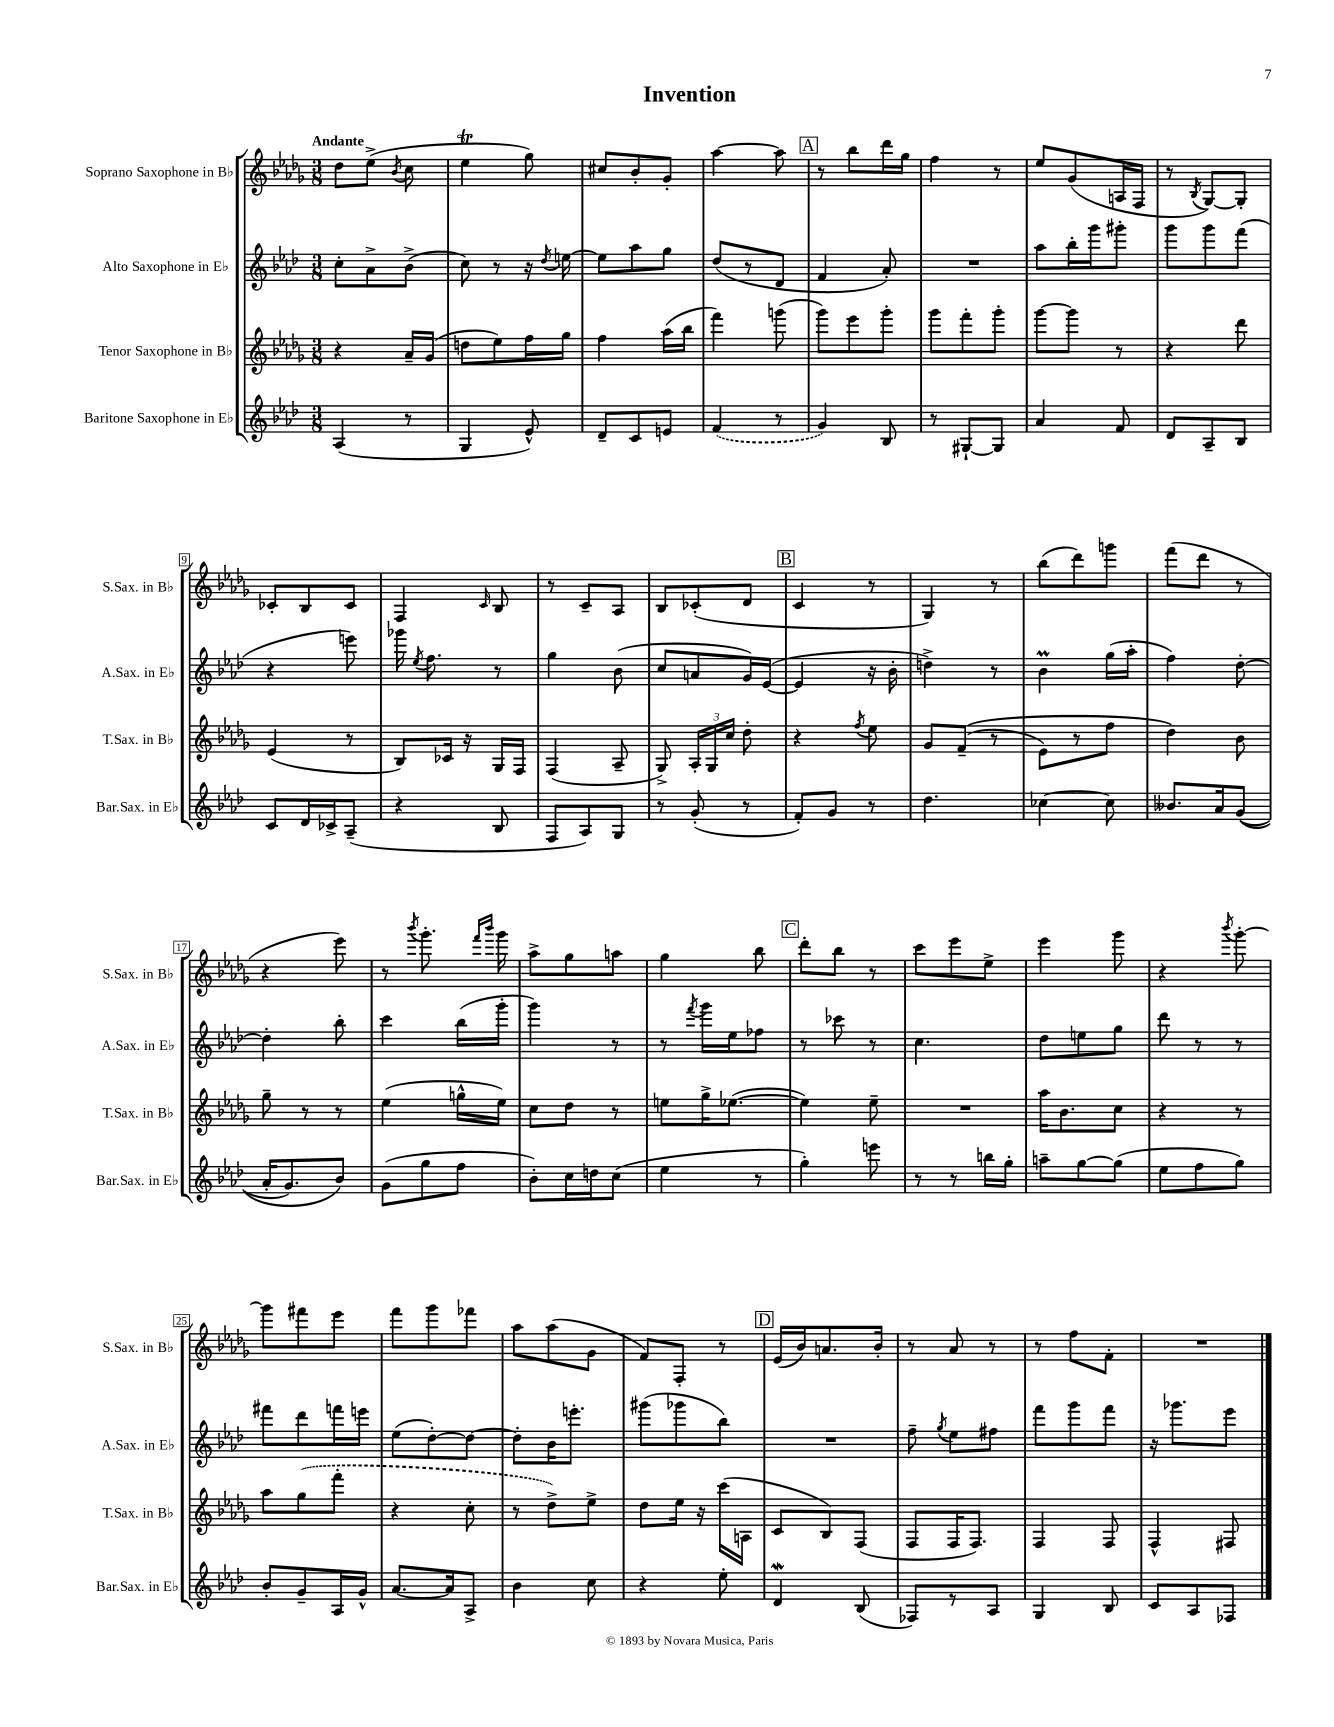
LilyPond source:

\header { title = "Invention" }
<<
\new StaffGroup <<
\new Staff = "s0" \with { instrumentName = "Soprano Saxophone in Bb" shortInstrumentName = "S.Sax. in Bb" } {
    \clef treble \key des \major \numericTimeSignature \time 3/8 \tempo "Andante"
    \autoBeamOff des''8[ ees''8]->( \acciaccatura { bes'8 } c''8 |
    ees''4\trill ges''8) |
    cis''8[ bes'8-. ges'8]-. |
    aes''4~ aes''8 |
    \mark \markup { \box "A" } r8 bes''8[ des'''16 ges''16] |
    f''4 r8 |
    ees''8[ ges'8( a16 f16] |
    r8 \acciaccatura { bes8 } ges8[~) ges8]-. |
    ces'8[-. bes8 ces'8] |
    f4 \grace { c'16 } bes8 |
    r8 c'8[-- aes8] |
    bes8[ ces'8-.( des'8] |
    \mark \markup { \box "B" } c'4 r8 |
    ges4) r8 |
    bes''8[( des'''8) g'''8] |
    f'''8[( des'''8] r8 |
    r4 ees'''8) |
    r8 \acciaccatura { bes'''8 } ges'''8.-. \grace { f'''16[ bes'''16] } ges'''16 |
    aes''8[-> ges''8 a''8] |
    ges''4 bes''8 |
    \mark \markup { \box "C" } des'''8[-. bes''8] r8 |
    c'''8[ ees'''8 ees''8]-> |
    ees'''4 ges'''8 |
    r4 \acciaccatura { bes'''8 } ges'''8~-. |
    ges'''8[ fis'''8 ees'''8] |
    f'''8[ ges'''8 fes'''8] |
    aes''8[ aes''8( ges'8] |
    f'8[) f8]-. r8 |
    \mark \markup { \box "D" } ees'16[( bes'16) a'8. bes'16]-. |
    r8 aes'8 r8 |
    r8 f''8[ f'8]-. |
    R4. \bar "|." |
}
\new Staff = "s1" \with { instrumentName = "Alto Saxophone in Eb" shortInstrumentName = "A.Sax. in Eb" } {
    \clef treble \key aes \major \numericTimeSignature \time 3/8
    \autoBeamOff c''8[-. aes'8-> bes'8]->( |
    c''8) r8 r16 \acciaccatura { des''8 } e''16~ |
    e''8[ aes''8 g''8] |
    des''8[( r8 des'8] |
    \mark \markup { \box "A" } f'4 aes'8-.) |
    R4. |
    aes''8[ bes''16-. g'''16 gis'''8]-. |
    g'''8[ g'''8 f'''8]( |
    r4 e'''8) |
    ges'''16 \acciaccatura { ees''8 } f''8. r8 |
    g''4 bes'8( |
    c''8[ a'8 g'16) ees'16]~( |
    \mark \markup { \box "B" } ees'4 r16 bes'16-. |
    d''4->) r8 |
    bes'4\prall g''16[( aes''16]-. |
    f''4) des''8~-. |
    des''4-. bes''8-. |
    c'''4 bes''16[( g'''16]-. |
    g'''4) r8 |
    r8 \acciaccatura { f'''8 } g'''16[ ees''16 fes''8] |
    \mark \markup { \box "C" } r8 ces'''8 r8 |
    c''4. |
    des''8[ e''8 g''8] |
    des'''8 r8 r8 |
    fis'''8[ des'''8 f'''16 e'''16] |
    ees''8[( des''8~-.) des''8]~ |
    des''8[-. bes'16 e'''8.]-. |
    gis'''8[( ges'''8 bes''8]) |
    \mark \markup { \box "D" } R4. |
    f''8-- \acciaccatura { g''8 } ees''8[ fis''8] |
    f'''8[ g'''8 f'''8] |
    r16 ges'''8.[ ees'''8] \bar "|." |
}
\new Staff = "s2" \with { instrumentName = "Tenor Saxophone in Bb" shortInstrumentName = "T.Sax. in Bb" } {
    \clef treble \key des \major \numericTimeSignature \time 3/8
    \autoBeamOff r4 aes'16[-- ges'16]( |
    d''8[ ees''8) f''16 ges''16] |
    f''4 aes''16[( bes''16] |
    f'''4) g'''8( |
    \mark \markup { \box "A" } ges'''8[) ees'''8 ges'''8]-. |
    ges'''8[ f'''8-. ges'''8]-. |
    ges'''8[~ ges'''8] r8 |
    r4 des'''8 |
    ees'4( r8 |
    bes8[) ces'16] r16 ges16[ f16] |
    f4( aes8-- |
    ges8->) \tuplet 3/2 { aes16[-. ges16 c''16] } des''8-. |
    \mark \markup { \box "B" } r4 \acciaccatura { f''8 } ees''8 |
    ges'8[ f'8]--(\( r8 |
    ees'8[) r8 f''8] |
    des''4\) bes'8 |
    ges''8-- r8 r8 |
    ees''4( g''16[-^ ees''16]) |
    c''8[ des''8] r8 |
    e''8[ ges''16-> ees''8.]~( |
    \mark \markup { \box "C" } ees''4) ees''8-- |
    R4. |
    aes''16[ bes'8. c''8] |
    r4 r8 |
    aes''8[ \once \slurDashed ges''8( f'''8]-. |
    r4 c''8-. |
    r8 des''8[->) ees''8]-> |
    des''8[ ees''16] r16 c'''16[( a16] |
    \mark \markup { \box "D" } c'8[ bes8) f8]( |
    f8[ f16 f8.]) |
    f4 f8 |
    f4-^ fis8 \bar "|." |
}
\new Staff = "s3" \with { instrumentName = "Baritone Saxophone in Eb" shortInstrumentName = "Bar.Sax. in Eb" } {
    \clef treble \key aes \major \numericTimeSignature \time 3/8
    \autoBeamOff aes4( r8 |
    g4 ees'8-^) |
    des'8[-- c'8 e'8] |
    \once \slurDashed f'4( r8 |
    \mark \markup { \box "A" } g'4) bes8 |
    r8 gis8[~-! gis8] |
    aes'4 f'8 |
    des'8[ aes8-- bes8] |
    c'8[ des'16 ces'16-> aes8]--( |
    r4 bes8 |
    f8[ aes8) g8] |
    r8 g'8-.( r8 |
    \mark \markup { \box "B" } f'8[-.) g'8] r8 |
    des''4. |
    ces''4~ ces''8 |
    beses'8.[ aes'16 g'8](\( |
    aes'16[-. g'8.) bes'8]\) |
    g'8[( g''8 f''8] |
    bes'8[-.) c''16 d''16 c''8]( |
    ees''4 r8 |
    \mark \markup { \box "C" } g''4-.) e'''8 |
    r8 r8 b''16[ g''16]-. |
    a''8[-- g''8~ g''8]( |
    ees''8[ f''8 g''8]) |
    bes'8[-. g'8-- aes16 g'16]-^ |
    aes'8.[~ aes'16 aes8]-> |
    bes'4 c''8 |
    r4 ees''8-. |
    \mark \markup { \box "D" } des'4\mordent bes8( |
    fes8[) r8 aes8] |
    g4 bes8 |
    c'8[ aes8 fes8] \bar "|." |
}
>>
>>
\layout { \context { \Score \override BarNumber.stencil = #(make-stencil-boxer 0.1 0.3 ly:text-interface::print) } }
